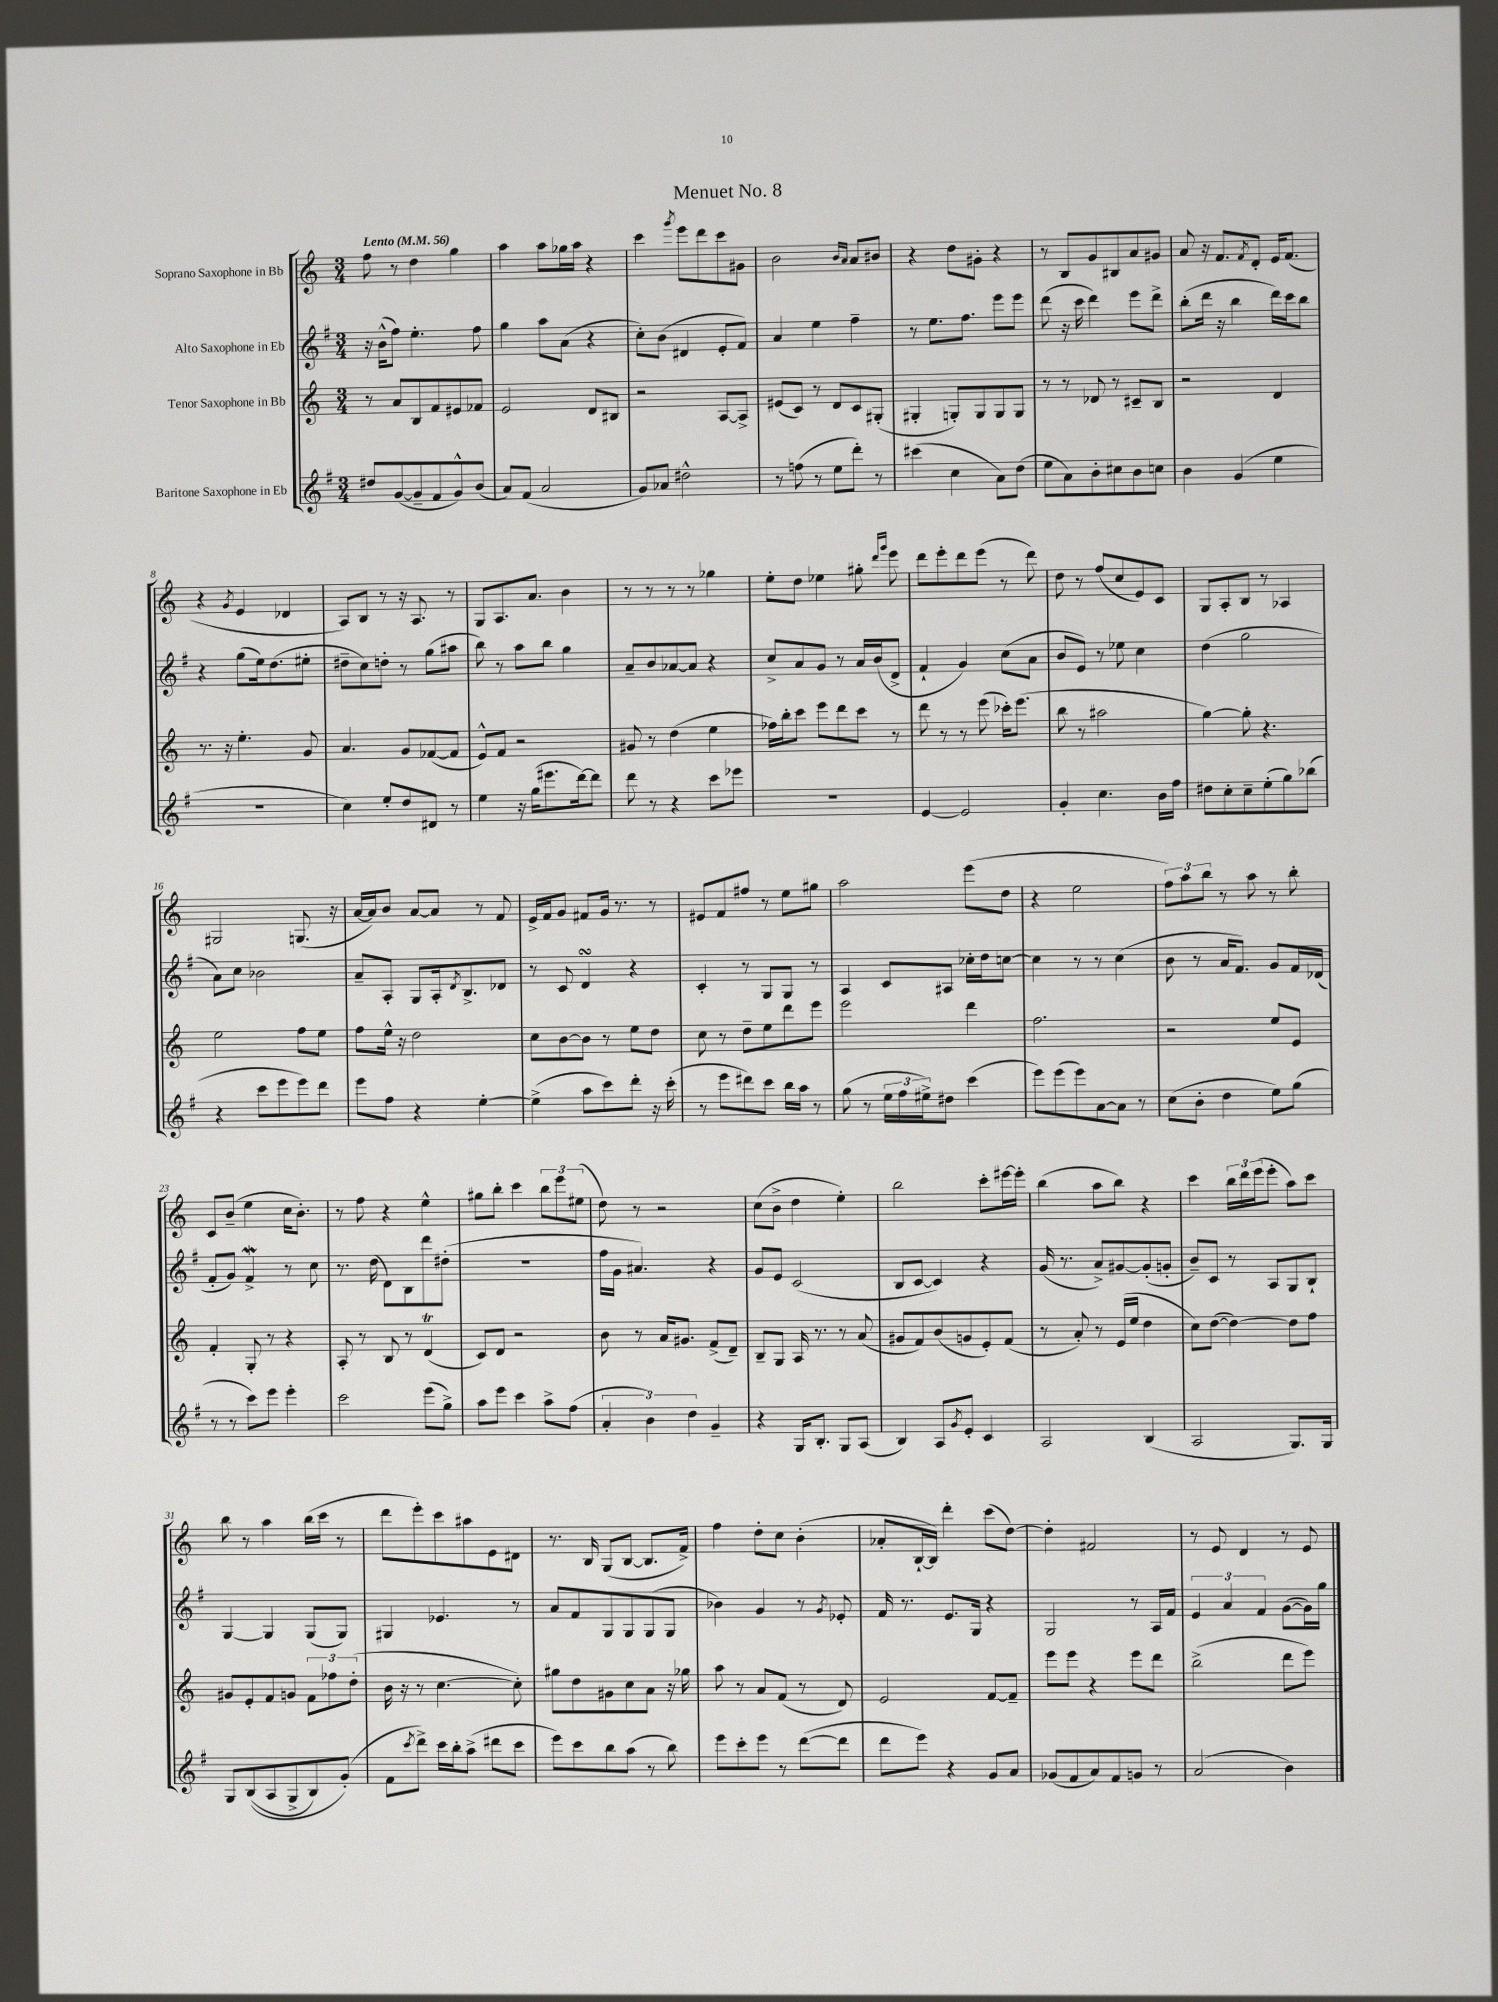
\header { title = "Menuet No. 8" }
<<
\new StaffGroup <<
\new Staff = "s0" \with { instrumentName = "Soprano Saxophone in Bb" } {
    \clef treble \key c \major \numericTimeSignature \time 3/4 \tempo "Lento" 4 = 56
    f''8 r8 d''4 g''4 |
    a''4 a''8 ges''16 a''16 r4 |
    c'''4 \acciaccatura { g'''8 } e'''8 d'''8 c'''8 gis'8 |
    b'2 \grace { b'16 a'16 } a'8 bis'8 |
    r4 d''8 gis'8-. r4 |
    r8 b8 g'8 bis8 a'8 gis'8 |
    a'8 r16 f'8. \acciaccatura { f'8 } d'8-. e'16 f'8.( |
    r4 \acciaccatura { g'8 } e'4 des'4 |
    a8) b8 r8 r16 a8. r8 |
    g8 a8. a'8. b'4 |
    r8 r8 r8 r8 ges''4 |
    e''8-. d''8 ees''4 gis''8-. \grace { d'''16 g'''16 } e'''8 |
    d'''8 e'''8-. d'''8 e'''8( r8 d'''8) |
    d''8 r8 f''8( c''8 e'8) c'8 |
    g8 a8-. b8 r8 aes4 |
    gis2 g8.( r16 |
    a'16~ a'16) b'8 a'8~ a'8 r8 f'8 |
    e'16-> f'16 g'8 fis'8 g'16 r8. r8 |
    eis'8 f'8 fis''8 r8 e''8 gis''8 |
    a''2 e'''8( d''8 |
    r4 e''2 |
    \tuplet 3/2 { f''8) a''8 b''8 } r8 a''8 r8 b''8-. |
    c'8 b'8--( e''4 c''16 b'8.-.) |
    r8 f''8 r4 e''4-^ |
    gis''8 b''8-. c'''4 \tuplet 3/2 { b''8 e'''8 eis''8( } |
    d''8) r8 r2 |
    c''8( b'8-> d''4 e''4-.) |
    b''2 c'''8-. eis'''16~ eis'''16-. |
    b''4( a''8 b''8) r4 |
    c'''4 \tuplet 3/2 { b''16 d'''16 e'''16( } e'''8-. a''8) c'''8 |
    b''8 r8 a''4 b''16( c'''16 r8 |
    d'''8 e'''8-.) c'''8 ais''8 e'8 dis'8 |
    r8. b16 g8( b8~ b8. f'16->) |
    f''4 d''8-. c''8 b'4-.( |
    aes'8-. b16~-! b16) d'''4-. c'''8( d''8~) |
    d''4-. fis'2 |
    r8 e'8 d'4 r8 e'8 \bar "|." |
}
\new Staff = "s1" \with { instrumentName = "Alto Saxophone in Eb" } {
    \clef treble \key g \major \numericTimeSignature \time 3/4
    r16 b'16-^( fis''8) e''4.-. fis''8 |
    g''4 a''8 a'8( r4 |
    c''8-.) b'8( dis'4 e'8-. fis'8) |
    a'4 e''4 fis''4-- |
    r8 e''8. fis''8. e'''8 e'''8 |
    d'''8( r16 c'''16 d'''4) e'''8 d'''8-> |
    b''8-.( d'''16 r16 b''4 d'''16) c'''16 b''8 |
    r4 g''8( e''16) d''8.( eis''8-. |
    dis''8-- c''8) d''8-. r8 g''8( ais''8 |
    b''8) r8 a''8 b''8 g''4 |
    a'8-- b'8 aes'8~ aes'8 r4 |
    c''8-> a'8 g'8 r8 a'16 b'16( d'8-> |
    fis'4-! g'4) c''8( a'8 |
    b'8 e'8) r8 ees''8 c''4 |
    d''4( g''2 |
    a'8) c''8 bes'2 |
    a'8-- a8-. g8 a16-. \acciaccatura { d'8 } b8.-> des'8 |
    r8 c'8 d'4\turn r4 |
    c'4-. r8 g8 g8 r8 |
    a4 c'8 ais8 ces''16-. d''16 c''8~ |
    c''4 r8 r8 c''4( |
    b'8 r8 a'16 fis'8.) g'8 fis'16 des'16( |
    fis'8-. g'8) fis'4->\mordent r8 c''8 |
    r8. d''16( d'8) b8 d'''8 dis''8-.( |
    R2. |
    fis''16 g'16 ais'4.) r4 |
    g'8 e'8 c'2( |
    b8 c'8~ c'4) r4 |
    g'16( r8. a'8->) gis'8~ gis'8-.( g'8-. |
    b'8--) c'8 r8 a8 g8 b8-! |
    g4~ g4 g8( g8) |
    gis4 ees'4. r8 |
    a'8 fis'8 g8 g8 g8( g8 |
    bes'4) g'4 r8 \acciaccatura { g'8 } ees'8-. |
    fis'16 r8. e'8. g16 r4 |
    g2 r8 a16 fis'16 |
    \tuplet 3/2 { e'4 a'4 fis'4 } g'8~( g'16) g''16 \bar "|." |
}
\new Staff = "s2" \with { instrumentName = "Tenor Saxophone in Bb" } {
    \clef treble \key c \major \numericTimeSignature \time 3/4
    r8 a'8 b8 f'8 eis'8 fes'8 |
    e'2 d'8 bis8 |
    r2 a8~ a8-> |
    eis'8( c'8) r8 d'8 c'8 gis8-.( |
    gis4-. g8-.) g8 g8 g8 |
    r8 r8 des'8 r8 cis'8-- b8 |
    r2 d'4 |
    r8. r16 e''4.-. g'8 |
    a'4. g'8 fes'8~( fes'8 |
    e'8-^) f'8 r2 |
    gis'8 r8 d''4( e''4 |
    fes''16) b''16-. c'''8 e'''8 d'''8 c'''8 r8 |
    d'''8 r8 r8 e'''8( ces'''16-.) e'''8.( |
    b''8 r8 ais''2 |
    g''4~) g''8-. r4. |
    e''2 f''8 e''8 |
    f''8 e''16-^ r16 d''2 |
    c''8 b'8~ b'8 r8 e''8 d''8 |
    c''8 r8 d''8-- e''8 d'''8 e'''8 |
    e'''2 d'''4 |
    f''2. |
    r2 e''8 e'8 |
    f'4-. g8-. r8 r4 |
    a8-. r8 b8 r8 d'4\trill( |
    c'8) d'8 r2 |
    b'8 r8 a'16 gis'8. f'8->( d'8--) |
    b8-- g8 a16 r8. r8 a'8( |
    gis'8 f'8) b'8( g'8 e'8-.) f'8( |
    r8 a'8-.) r8 e'16( e''16 d''4 |
    c''8) d''8~( d''4~) d''8 f''8 |
    gis'8 e'8-. f'8 g'8 \tuplet 3/2 { f'8 fes''8 d''8-.( } |
    b'16 r16 r8 c''4.~ c''8-.) |
    gis''8 d''8 gis'8 c''8 a'8 r16 ges''16 |
    a''8 r8 a'8 f'8( r8 d'8) |
    e'2 f'8~ f'8-- |
    e'''8 e'''8 r4 e'''8 d'''8 |
    b''2->( d'''8 e'''8) \bar "|." |
}
\new Staff = "s3" \with { instrumentName = "Baritone Saxophone in Eb" } {
    \clef treble \key g \major \numericTimeSignature \time 3/4
    dis''8 g'8~( g'8-- fis'8 g'8-^) b'8( |
    a'8) fis'8( a'2 |
    g'8) aes'8 dis''2-^ |
    r8 f''8( r8 e''8 d'''8-.) r8 |
    cis'''4( c''4 a'8) d''8( |
    e''8 a'8) b'8-. cis''8 b'8 c''8 |
    b'4 g'4( e''4 |
    R2. |
    c''4) e''8-. d''8 dis'8 r8 |
    e''4 r16 g''16( eis'''8. d'''16~) d'''8 |
    d'''8 r8 r4 c'''8 ees'''8 |
    R2. |
    e'4~ e'2 |
    g'4-. c''4. b'16 fis''16 |
    dis''8 c''8-. c''8-- e''8-.( g''8) bes''8( |
    r4 c'''8 e'''8 e'''8) d'''8 |
    e'''8 fis''8 r4 e''4~-. |
    e''4->( a''8 c'''8) d'''8-. r16 c'''16-.( |
    r8 e'''8 dis'''8) c'''8 b''16 a''16 r8 |
    g''8( r8 \tuplet 3/2 { e''16 fis''16 eis''16->) } dis''8 c'''4( |
    e'''8) e'''8( e'''8) a'8~ a'8 r8 |
    c''8( b'8-. d''4 e''8) g''8( |
    r8 r8 c'''8) e'''8 e'''4-. |
    c'''2 e'''8( g''8->) |
    a''8 e'''8 c'''4 a''8-> fis''8( |
    \tuplet 3/2 { a'4-. b'4) d''4 } g'4-- |
    r4 g16 b8.-. g8 a8( |
    b4) a8 \acciaccatura { g'8 } e'8-. c'4 |
    a2 b4( |
    a2 g8.) g16 |
    g8 b8(\( a8 g8-> b8) g'8-.(\) |
    fis'8 \acciaccatura { c'''8 } d'''8->) c'''16 b''16-. a''8->( dis'''8 c'''8 |
    e'''8) c'''8 b''8 a''8( r8 b''8) |
    e'''8 c'''8-. e'''8 r8 d'''8~( d'''8 |
    d'''8 e'''8) r4 g'8 a'8 |
    ges'8( fis'8 a'8) fis'8 g'8 r8 |
    a'2( b'4) \bar "|." |
}
>>
>>
